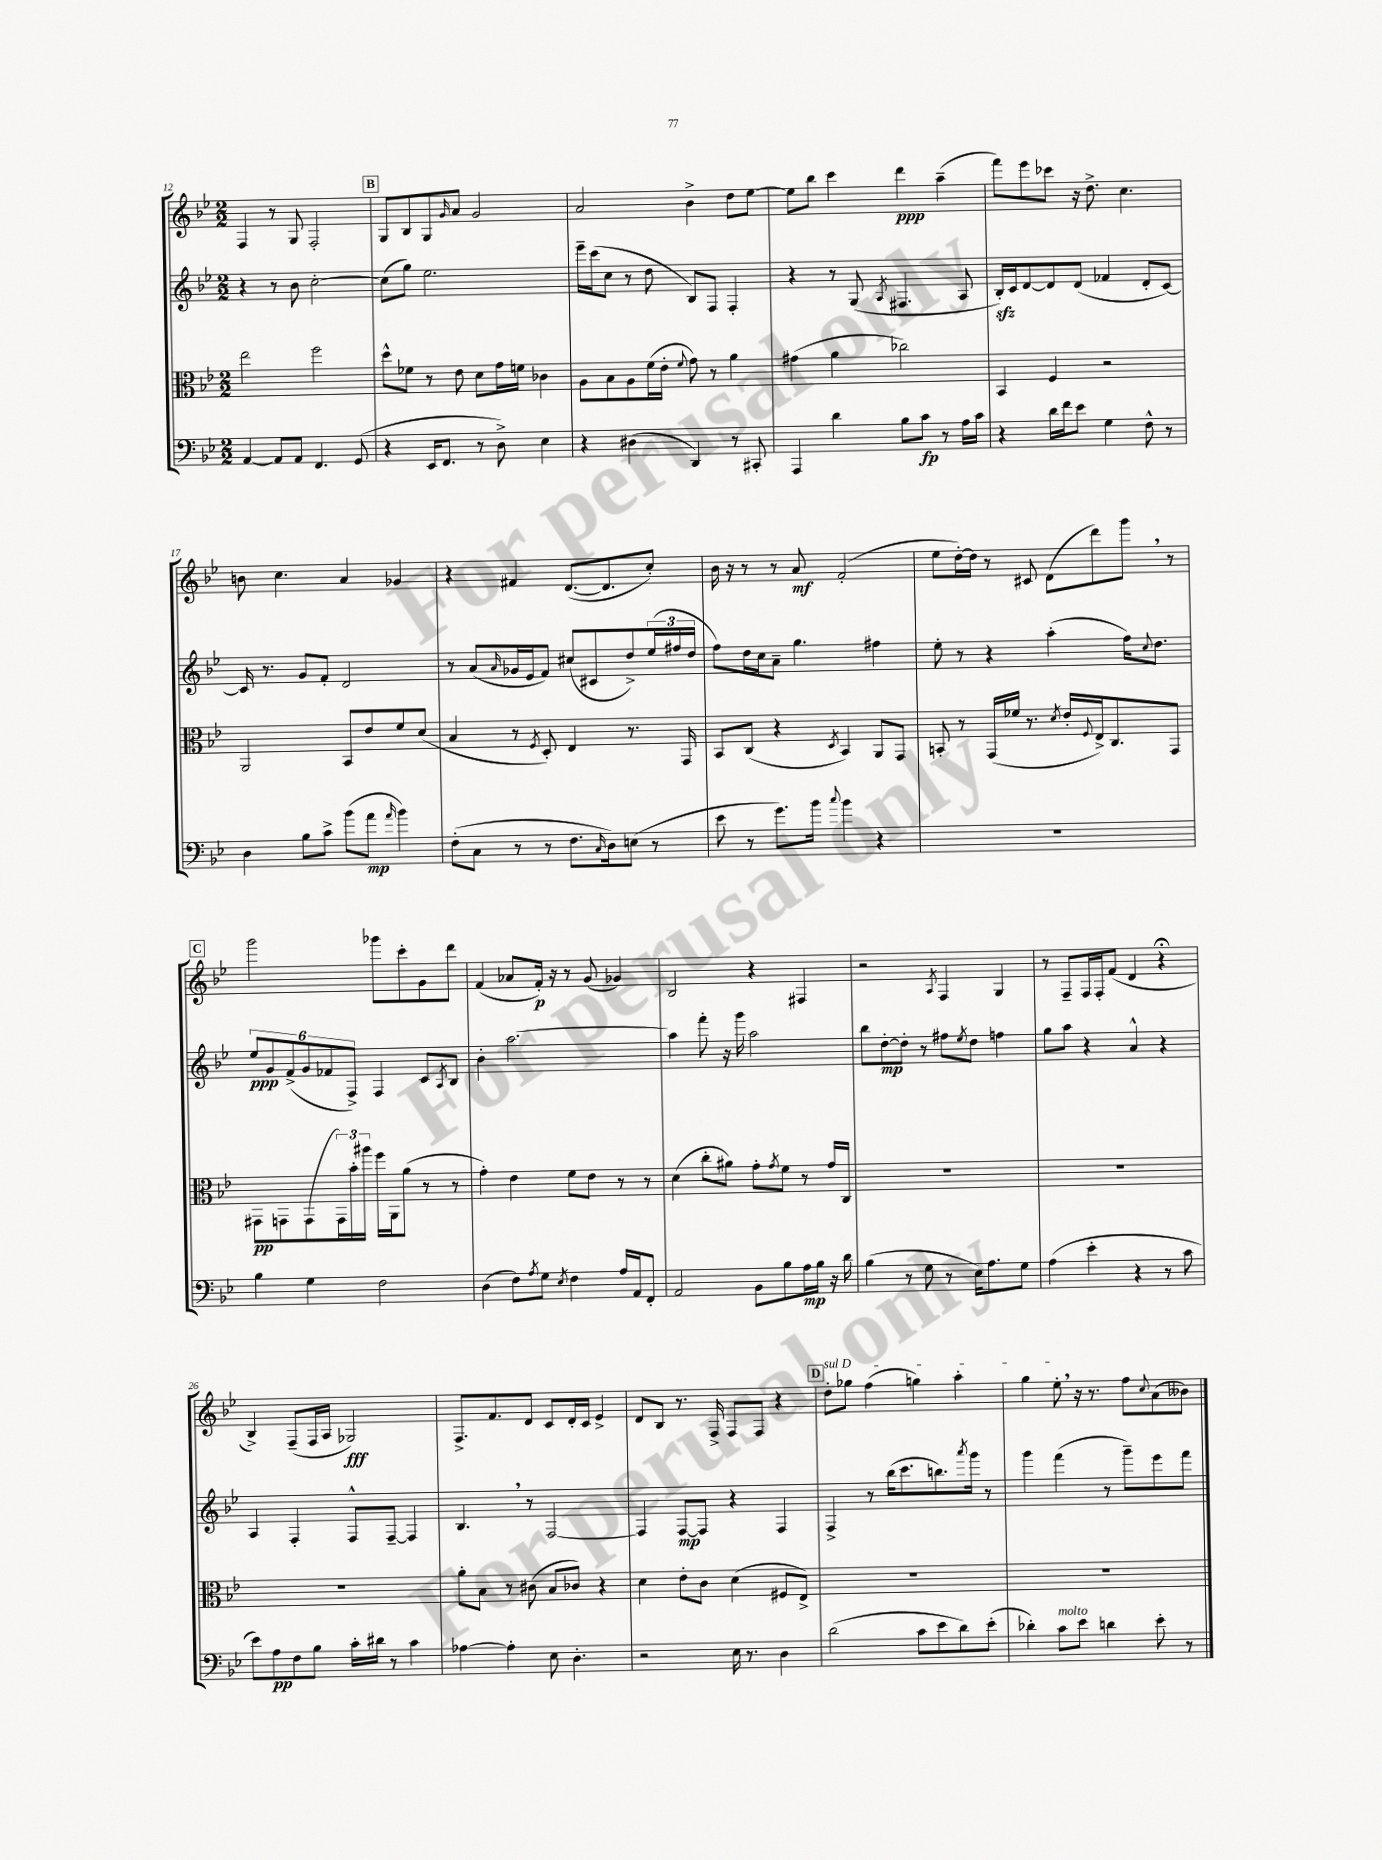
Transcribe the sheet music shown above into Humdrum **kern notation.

**kern	**dynam	**kern	**dynam	**kern	**dynam	**kern	**dynam
*part4	*part4	*part3	*part3	*part2	*part2	*part1	*part1
*staff4	*staff4	*staff3	*staff3	*staff2	*staff2	*staff1	*staff1
*clefF4	*	*clefC3	*	*clefG2	*	*clefG2	*
*k[b-e-]	*	*k[b-e-]	*	*k[b-e-]	*	*k[b-e-]	*
*M2/2	*	*M2/2	*	*M2/2	*	*M2/2	*
=12	=12	=12	=12	=12	=12	=12	=12
[4AA/	.	2ee-\	.	4r	.	4F/	.
8AA/L]	.	.	.	8r	.	8r	.
8AA/J	.	.	.	8b-\	.	8G/	.
4.FF/	.	2ff\	.	[2cc'\	.	2F'/	.
(8GG/	.	.	.	.	.	.	.
!!LO:REH:place=s1:t=B
=13	=13	=13	=13	=13	=13	=13	=13
4r	.	8dd^^\L	.	(8cc\L]	.	8G/L	.
.	.	8f-X\J	.	8gg\J)	.	8B-/	.
16EE-/KL	.	8r	.	2.ee-\	.	8G/	.
8.FF/J	.	.	.	.	.	.	.
.	.	.	.	.	.	16qqg/	.
.	.	8e-\	.	.	.	8a/J	.
8r	.	8d\L	.	.	.	2g/	.
8D^\)	.	16g\L	.	.	.	.	.
.	.	16fn\JJ	.	.	.	.	.
4E-\	.	4c-X\	.	.	.	.	.
=14	=14	=14	=14	=14	=14	=14	=14
4r	.	8A\L	.	16eee-~\LL	.	2a/	.
.	.	.	.	(16ccc\J	.	.	.
.	.	8B-\	.	8cc\J	.	.	.
(4D#X\	.	8A\	.	8r	.	.	.
.	.	(16f\L	.	8dd\	.	.	.
.	.	16e-'\JJ	.	.	.	.	.
.	.	8qqf/	.	.	.	.	.
4DD/)	.	8g\)	.	8B-/L)	.	4b-^\	.
.	.	8r	.	8F/J	.	.	.
8r	.	4a\	.	4F'/	.	8dd\L	.
8CC#X'/	.	.	.	.	.	[8ee-\J	.
=15	=15	=15	=15	=15	=15	=15	=15
4AAA/	.	(4g#X\	.	4r	.	8ee-\L]	.
.	.	.	.	.	.	8bb-\J	.
4d\	.	4a\	.	8r	.	4ccc\	.
.	.	.	.	(8G/	.	.	.
.	.	.	.	8qA/	.	.	.
8B-\L	.	2cc-X\)	.	4.F#X/	.	4ddd\	ppp
8c\J	fp	.	.	.	.	.	.
8r	.	.	.	.	.	(4aa~\	.
16A\LL	.	.	.	8A/	.	.	.
16c\JJ	.	.	.	.	.	.	.
=16	=16	=16	=16	=16	=16	=16	=16
4r	.	4BB-/	.	16B-zz'/LL)	.	8fff\L)	.
.	.	.	.	16c/J	.	.	.
.	.	.	.	[8d/	.	8eee-\	.
16d\LL	.	4F/	.	8d/]	.	8ccc-X\J	.
16f\J	.	.	.	.	.	.	.
8e-\J	.	.	.	(8d/J	.	16r	.
.	.	.	.	.	.	8.dd^\	.
4G\	.	2r	.	4f-X/	.	.	.
.	.	.	.	.	.	4.cc\	.
8F^^\	.	.	.	8d'/L	.	.	.
8r	.	.	.	[8c/J)	.	.	.
!!LO:LB:g=z
=17	=17	=17	=17	=17	=17	=17	=17
4D\	.	2AA/	.	16c/]	.	8bn\	.
.	.	.	.	8.r	.	.	.
.	.	.	.	.	.	4.cc\	.
8B-\L	.	.	.	8g/L	.	.	.
8c^\J	.	.	.	8f'/J	.	.	.
(8b-\L	.	8BB-/L	.	2d/	.	4a/	.
8a\J	mp	8e-/	.	.	.	.	.
16qqa/	.	.	.	.	.	.	.
4b-\)	.	8f/	.	.	.	4g-X/	.
.	.	(8d/J	.	.	.	.	.
=18	=18	=18	=18	=18	=18	=18	=18
(8F'\L	.	4B-/	.	8r	.	4r	.
8C\J	.	.	.	(8a/L	.	.	.
.	.	.	.	16qqa/	.	.	.
8r	.	8r	.	16g-X/L	.	4f#X/	.
.	.	.	.	16e-/J	.	.	.
.	.	8qF/	.	.	.	.	.
8r	.	8D'/)	.	8f/J)	.	.	.
8.F\L	.	4E-/	.	(8cc#X/L	.	([8.d/L	.
.	.	.	.	8c#X/	.	.	.
16qqC/	.	.	.	.	.	.	.
16D\k)	.	.	.	.	.	8.d/]	.
(8En\J	.	8.r	.	8dd^/)	.	.	.
8r	.	.	.	(24ee-/L	.	8cc'/J)	.
.	.	.	.	24ff#X/	.	.	.
.	.	16GG/	.	.	.	.	.
.	.	.	.	24dd/JJ	.	.	.
=19	=19	=19	=19	=19	=19	=19	=19
8e-\	.	8BB-/L	.	8ff\L)	.	16b-\	.
.	.	.	.	.	.	16r	.
8r	.	(8C/J	.	16dd\L	.	8r	.
.	.	.	.	16cc\J	.	.	.
8.g\L)	.	4r	.	8a~\J	.	8r	.
.	.	.	.	4.gg\	.	8a/	mf
16b-\Jk	.	.	.	.	.	.	.
8qqcc/	.	8qD/	.	.	.	.	.
4b-\	.	4BB-/)	.	.	.	(2f'/	.
4r	.	8AA/L	.	4ff#X\	.	.	.
.	.	8GG/J	.	.	.	.	.
=20	=20	=20	=20	=20	=20	=20	=20
1r	.	8BBn'/	.	8ee-'\	.	8ee-\L	.
.	.	8r	.	8r	.	[16dd'\L)	.
.	.	.	.	.	.	16dd\JJ]	.
.	.	(16GG/LL	.	4r	.	8r	.
.	.	16f-X/JJ	.	.	.	.	.
.	.	8.r	.	.	.	8c#X/	.
.	.	.	.	(4aa'\	.	(8d\L	.
.	.	8qd/	.	.	.	.	.
.	.	16e-'/LL	.	.	.	.	.
.	.	8qqF/	.	.	.	.	.
.	.	16E-^/J)	.	.	.	8ddd\)	.
.	.	8.C/	.	.	.	.	.
.	.	.	.	16ff\KL)	.	8ggg,\J	.
.	.	.	.	8qqcc/	.	.	.
.	.	.	.	8.dd\J	.	.	.
.	.	8GG/J	.	.	.	8r	.
!!LO:LB:g=z
!!LO:REH:place=s1:t=C
=21	=21	=21	=21	=21	=21	=21	=21
4B-\	.	8GG#X\L	pp	12ee-/L	ppp	2ggg\	.
.	.	.	.	12g/	.	.	.
.	.	8GGn\	.	.	.	.	.
.	.	.	.	(12f^/	.	.	.
4G\	.	(8GG\	.	12g/	.	.	.
.	.	.	.	12f-X/	.	.	.
.	.	24GG\L)	.	.	.	.	.
.	.	24b-'\	.	12F^/J)	.	.	.
.	.	24aa#X\JJ	.	.	.	.	.
2F\	.	16ff\LL	.	4F/	.	8ggg-X\L	.
.	.	16AA\J	.	.	.	.	.
.	.	(8a\J	.	.	.	8ccc'\	.
.	.	8r	.	8c/L	.	8g\	.
.	.	.	.	8qA/	.	.	.
.	.	8r	.	8B-/J	.	8ddd\J	.
=22	=22	=22	=22	=22	=22	=22	=22
(4D\	.	4g'\)	.	4b-'\	.	(4f/	.
8F\L)	.	4e-\	.	[2.aa\	.	8a-X/L	.
8qA/	.	.	.	.	.	.	.
8G\J	.	.	.	.	.	16f'/Jk)	p
.	.	.	.	.	.	16r	.
8qE-/	.	.	.	.	.	.	.
4F\	.	8f\L	.	.	.	8r	.
.	.	8e-\J	.	.	.	(8g/	.
16A/LL	.	8r	.	.	.	4g-X/)	.
16AA/J	.	.	.	.	.	.	.
8FF'/J	.	8r	.	.	.	.	.
=23	=23	=23	=23	=23	=23	=23	=23
2AA/	.	(4d\	.	4aa\]	.	2B-/	.
.	.	8cc'\L	.	8fff'\	.	.	.
.	.	8a#X\J)	.	16r	.	.	.
.	.	.	.	16ggg\	.	.	.
8BB-\L	.	8g'\L	.	2aa\	.	4r	.
.	.	8qg/	.	.	.	.	.
8B-\	.	8f\J	.	.	.	.	.
16A\L	mp	8r	.	.	.	4F#X/	.
16B-\JJ	.	.	.	.	.	.	.
16r	.	16g/LL	.	.	.	.	.
16d\	.	16C/JJ	.	.	.	.	.
=24	=24	=24	=24	=24	=24	=24	=24
(4B-\	.	1r	.	8bb-\L	.	2r	.
.	.	.	.	[8dd'\	mp	.	.
8r	.	.	.	8dd'\J]	.	.	.
8G\	.	.	.	8r	.	.	.
.	.	.	.	.	.	8qA/	.
8r	.	.	.	8ff#X\L	.	4F/	.
.	.	.	.	8qee-/	.	.	.
16E-\KL)	.	.	.	8dd\J	.	.	.
8.A\	.	.	.	.	.	.	.
.	.	.	.	4ffn\	.	4G/	.
8G\J	.	.	.	.	.	.	.
=25	=25	=25	=25	=25	=25	=25	=25
(4A\	.	1r	.	8gg\L	.	8r	.
.	.	.	.	8aa\J	.	8F~/L	.
4e-'\	.	.	.	4r	.	16F/L	.
.	.	.	.	.	.	16F'/J	.
.	.	.	.	.	.	(8f/J	.
4r	.	.	.	4a^^/	.	4d/	.
8r	.	.	.	4r	.	4r;<	.
8c\	.	.	.	.	.	.	.
!!LO:LB:g=z
=26	=26	=26	=26	=26	=26	=26	=26
8e-\L)	.	1r	.	4A/	.	4B-^/)	.
8A\	pp	.	.	.	.	.	.
8F\	.	.	.	4F'/	.	(8F~/L	.
8B-\J	.	.	.	.	.	16F/L	.
.	.	.	.	.	.	16A/JJ	.
16c'\LL	.	.	.	8F^^/L	.	2G-X/)	fff
16d#X\JJ	.	.	.	.	.	.	.
8r	.	.	.	[8F~/J	.	.	.
4c\	.	.	.	4F/]	.	.	.
=27	=27	=27	=27	=27	=27	=27	=27
[4A-X\	.	8a'\L	.	4.B-,/	.	8.F^/L	.
.	.	8B-\J	.	.	.	.	.
.	.	.	.	.	.	8.f/	.
4A-'\]	.	8r	.	.	.	.	.
.	.	(8c#X\	.	8r	.	8d/J	.
8E-\	.	8B-/L	.	[2F/	.	8c/L	.
4.D'\	.	8c-X/J)	.	.	.	16d'/L	.
.	.	.	.	.	.	16c/JJ	.
.	.	4r	.	.	.	4e-^/	.
=28	=28	=28	=28	=28	=28	=28	=28
2r	.	4d\	.	4F/]	.	8d/L	.
.	.	.	.	.	.	8B-/J	.
.	.	8e-'\L	.	[8F/L	mp	8.r	.
.	.	8c\J	.	8F/J]	.	.	.
.	.	.	.	.	.	16F^/	.
16E-\	.	(4d\	.	4r	.	8F/L	.
8.r	.	.	.	.	.	.	.
.	.	.	.	.	.	8F/J	.
4D\	.	8F#X/L	.	4F/	.	4r	.
.	.	8E-^/J)	.	.	.	.	.
!!LO:REH:place=s1:t=D
=29	=29	=29	=29	=29	=29	=29	=29
!	!	!	!	!	!	!LO:TX:a:i:t=sul D	!
(2d\	.	1r	.	4F^/	.	8dd'\L	.
.	.	.	.	.	.	8gg-X\J	.
.	.	.	.	8r	.	(4ff\	.
.	.	.	.	(16bb-\KL	.	.	.
.	.	.	.	8.ccc\	.	.	.
8c\L	.	.	.	.	.	4ggn\)	.
8e-\	.	.	.	8.bbn\)	.	.	.
8d\)	.	.	.	.	.	4aa'\	.
.	.	.	.	8qaaa/	.	.	.
.	.	.	.	16ggg\Jk	.	.	.
(8e-'\J	.	.	.	8r	.	.	.
=30	=30	=30	=30	=30	=30	=30	=30
4d-X'\)	.	1r	.	4ggg\	.	4gg\	.
!LO:TX:a:i:t=molto	!	!	!	!	!	!	!
8c\L	.	.	.	(4fff\	.	8ee-',\	.
8e-\J	.	.	.	.	.	16r	.
.	.	.	.	.	.	8.r	.
4dn\	.	.	.	8r	.	.	.
.	.	.	.	8ggg~\L)	.	8ff\L	.
.	.	.	.	.	.	8qqcc/	.
8e-'\	.	.	.	8eee-\	.	(8a\	.
8r	.	.	.	8fff\J	.	8b--X\J)	.
==	==	==	==	==	==	==	==
*-	*-	*-	*-	*-	*-	*-	*-
